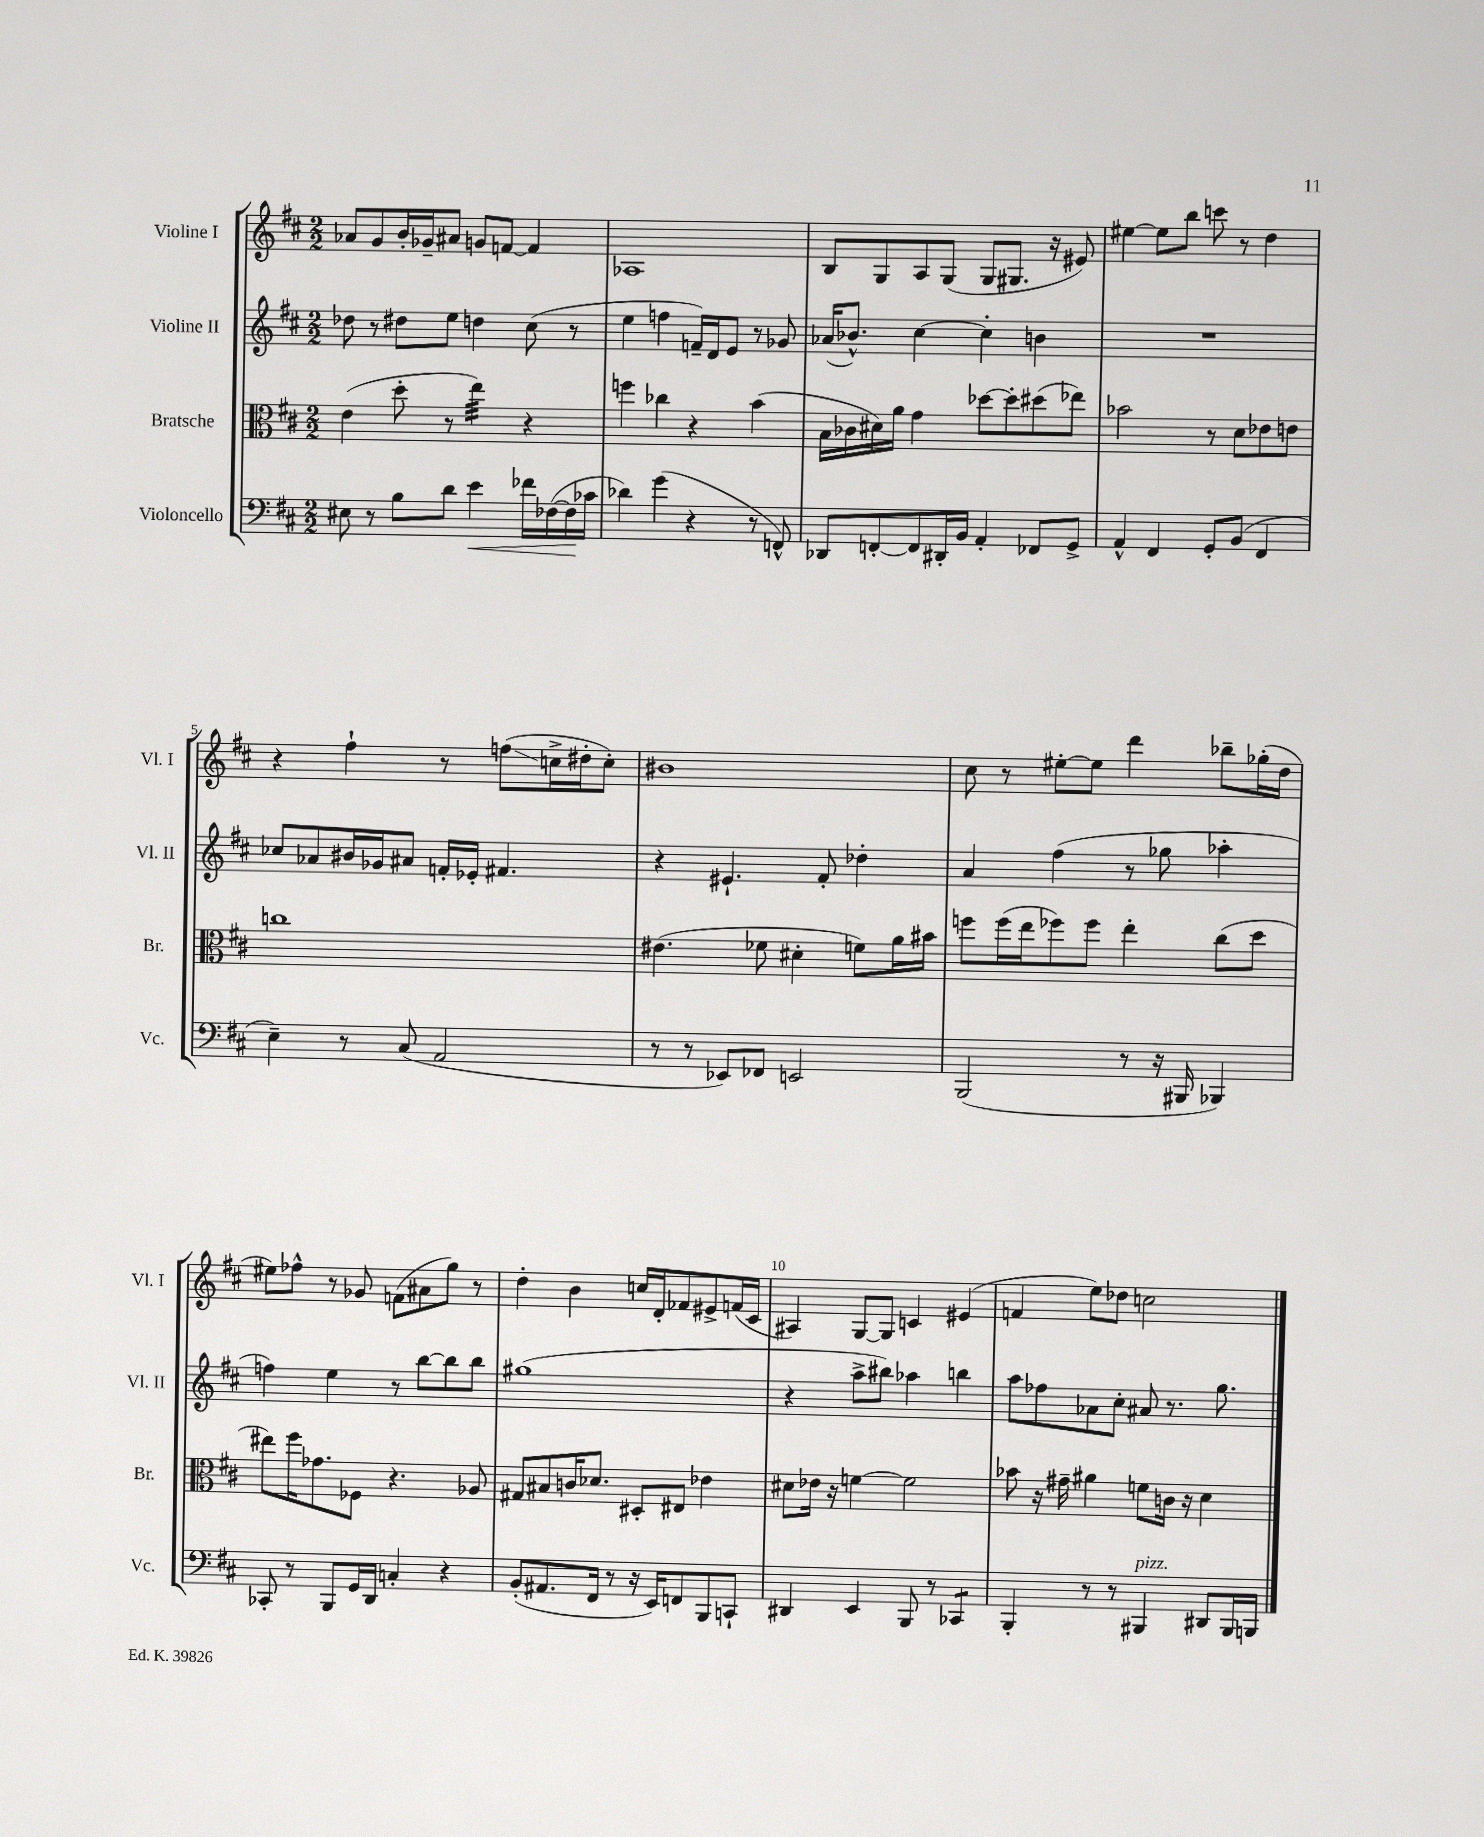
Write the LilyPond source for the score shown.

<<
\new StaffGroup <<
\new Staff = "s0" \with { instrumentName = "Violine I" shortInstrumentName = "Vl. I" } {
    \clef treble \key d \major \numericTimeSignature \time 2/2
    aes'8 g'8 b'16-. ges'16-- ais'8 g'8 f'8~ f'4 |
    aes1 |
    b8 g8 a8 g8( g8 gis8. r16 eis'8) |
    eis''4~ eis''8 b''8 c'''8 r8 d''4 |
    r4 fis''4-! r8 f''8\glissando( c''16-> dis''16-. c''8-.) |
    bis'1 |
    cis''8 r8 eis''8~-. eis''8 d'''4 bes''8-- ges''16-.( d''16 |
    eis''8) fes''8-^ r8 ges'8 f'8( ais'8 g''8) r8 |
    d''4-. b'4 c''16 d'16-. fes'8 eis'8-> f'16( cis'16 |
    ais4) g8~ g8 c'4 eis'4( |
    f'4 e''8) des''8 c''2 \bar "|." |
}
\new Staff = "s1" \with { instrumentName = "Violine II" shortInstrumentName = "Vl. II" } {
    \clef treble \key d \major \numericTimeSignature \time 2/2
    des''8 r8 dis''8 e''8 d''4 cis''8( r8 |
    e''4 f''4 f'16--) d'16 e'8 r8 ges'8 |
    aes'16( bes'8.-^) cis''4~ cis''4-. b'4 |
    R1 |
    ces''8 aes'8 bis'16 ges'16 ais'8 f'16-. ees'16-. fis'4. |
    r4 eis'4.-! fis'8-. des''4-. |
    a'4 fis''4( r8 ges''8 aes''4-. |
    f''4) e''4 r8 b''8~ b''8 b''8 |
    gis''1( |
    r4 a''8-> bis''8) aes''4 b''4 |
    a''8 fes''8 aes'8 cis''8-. ais'8 r8. g''8. \bar "|." |
}
\new Staff = "s2" \with { instrumentName = "Bratsche" shortInstrumentName = "Br." } {
    \clef alto \key d \major \numericTimeSignature \time 2/2
    e'4( d''8-. r8 e''4:32) r4 |
    f''4 ces''4 r4 b'4( |
    b16 ces'16 dis'16) a'16 g'4 des''8~ des''8-. dis''8( ees''8) |
    bes'2 r8 d'8 ees'8 e'8 |
    c''1 |
    eis'4.( fes'8 dis'4-. f'8) a'16 bis'16 |
    f''8 f''16( e''16 fes''8) fes''8 e''4-. cis''8( d''8 |
    eis''8) fis''16 ges'8. fes8 r4. aes8 |
    gis8 bis8 c'16 des'8. dis8-. eis8 ees'4 |
    dis'8 ees'16 r16 f'4~ f'2 |
    bes'8 r16 gis'16-- ais'4 f'8 c'16 r16 d'4 \bar "|." |
}
\new Staff = "s3" \with { instrumentName = "Violoncello" shortInstrumentName = "Vc." } {
    \clef bass \key d \major \numericTimeSignature \time 2/2
    eis8 r8 b8 d'8 e'4\< fes'16 fes16~( fes16\! ces'16 |
    des'4) g'4( r4 r8 f,8-^) |
    des,8 f,8~-. f,8 dis,16-. b,16 a,4-. fes,8 g,8-> |
    a,4-^ fis,4 g,8-. b,8( fis,4 |
    e4--) r8 cis8( a,2 |
    r8 r8 ees,8) fes,8 e,2 |
    b,,2( r8 r16 bis,,16 bes,,4) |
    ces,8-. r8 b,,8 g,16 d,16 c4-. r4 |
    b,8-.( ais,8. fis,16 r8 r16 e,16) f,8 b,,8 c,8-! |
    dis,4 e,4 b,,8 r8 ces,4:8 |
    b,,4-. r8 r8 bis,,4^\markup { \italic "pizz." } dis,8 bis,,16 b,,16 \bar "|." |
}
>>
>>
\layout { \context { \Score \override BarNumber.break-visibility = ##(#f #t #t) barNumberVisibility = #(every-nth-bar-number-visible 5) } }
